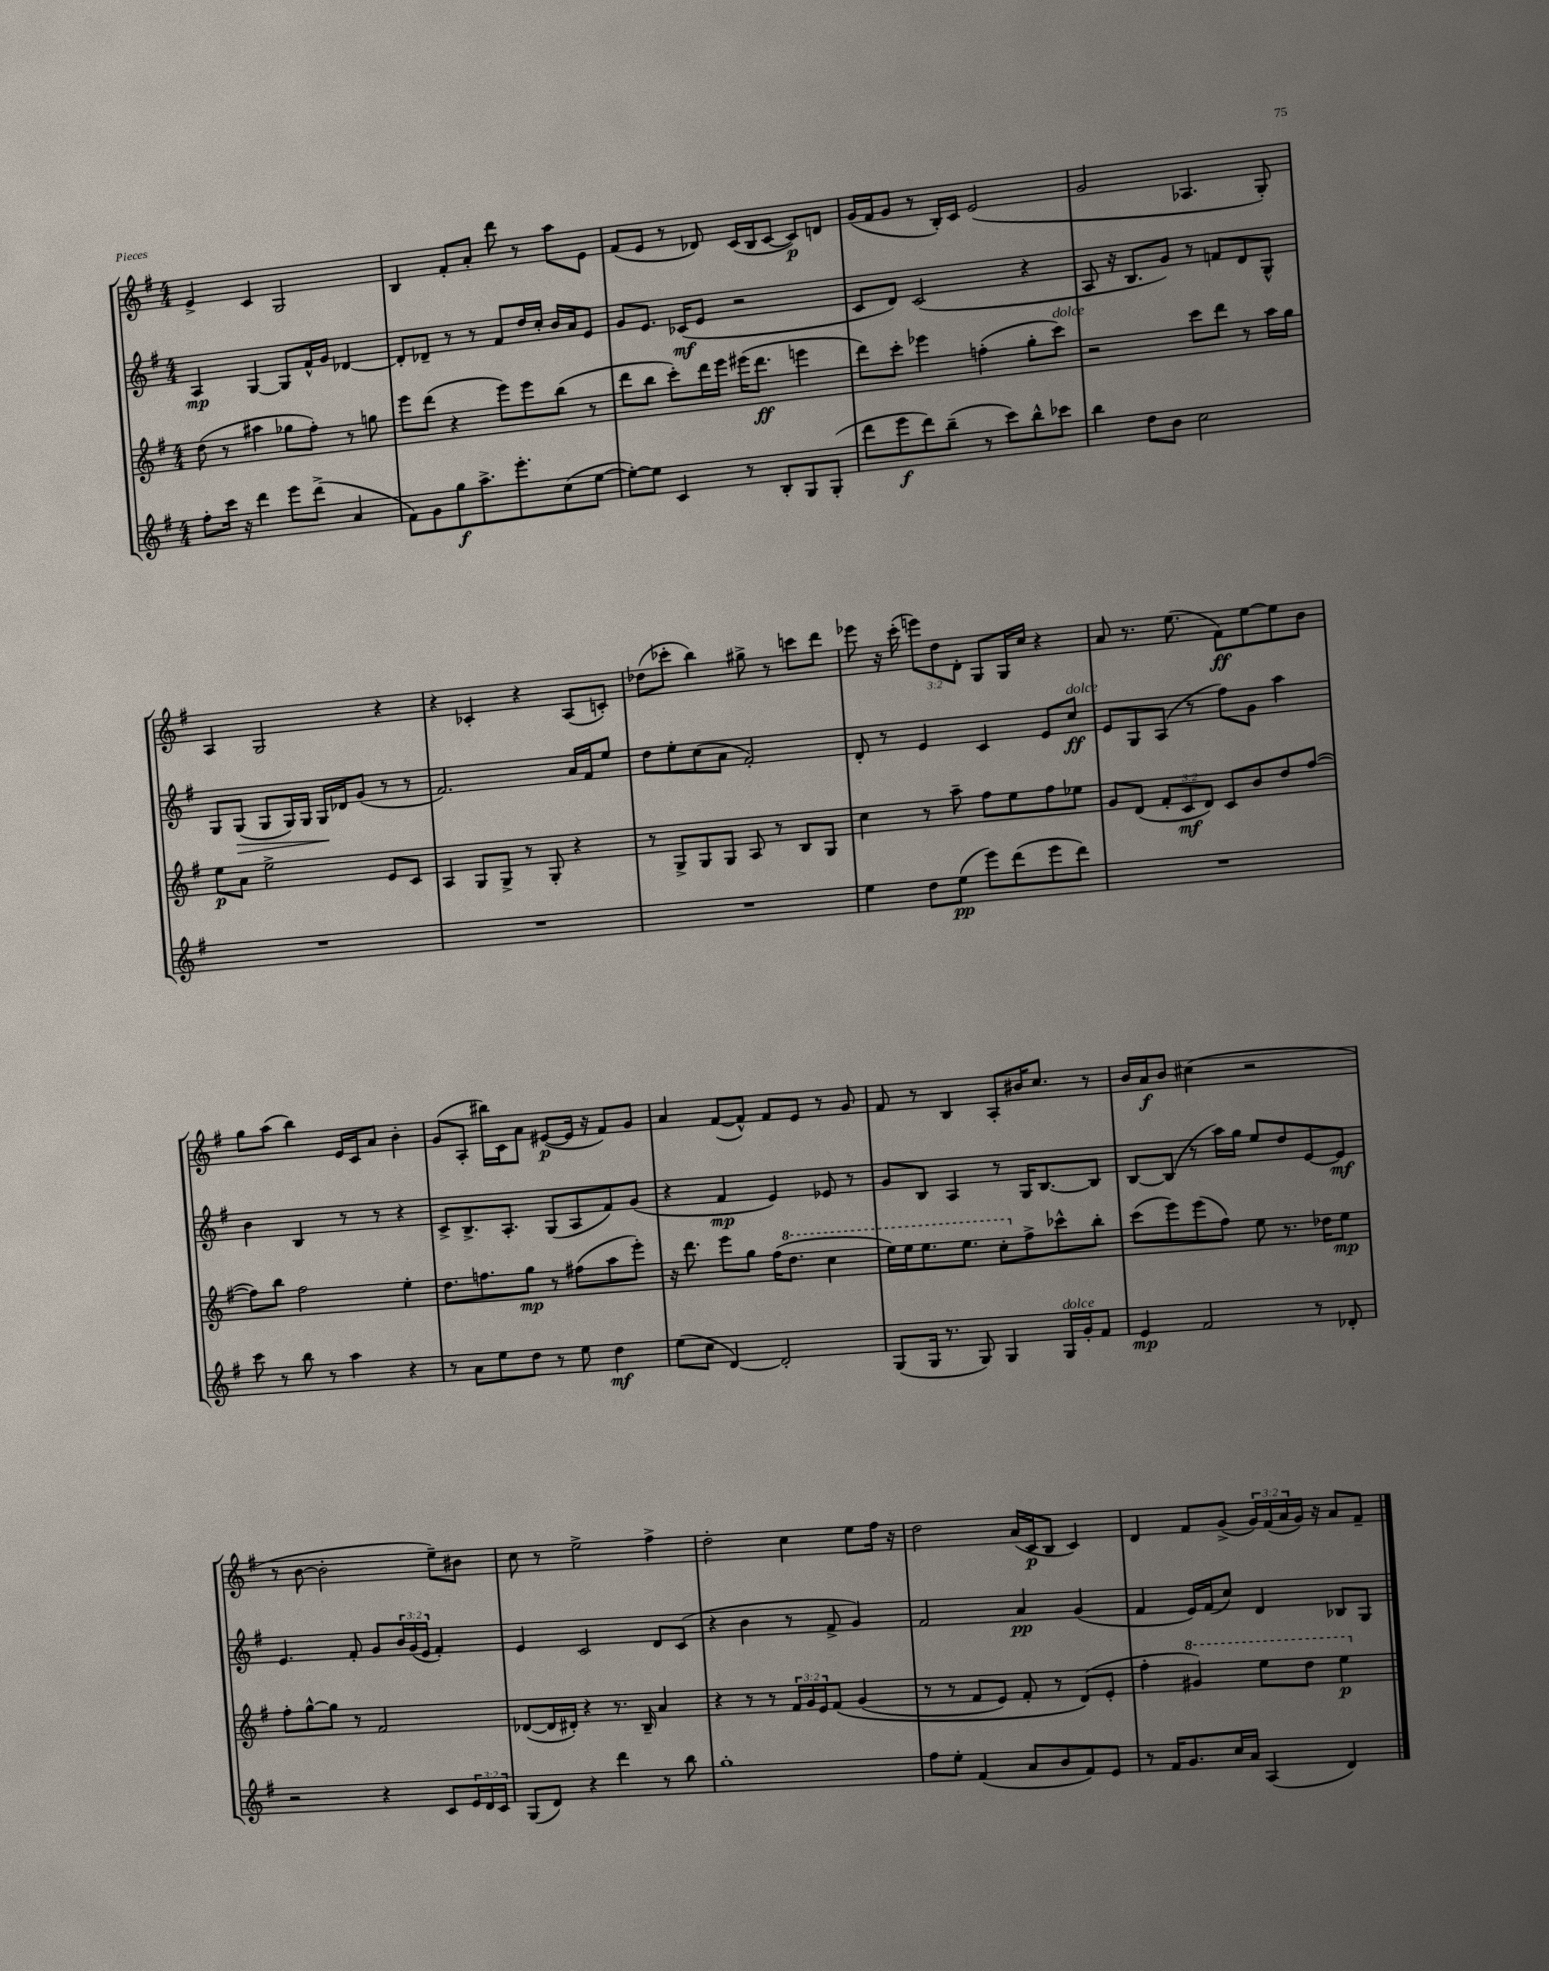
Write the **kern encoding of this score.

**kern	**kern	**kern	**kern
*staff4	*staff3	*staff2	*staff1
*clefG2	*clefG2	*clefG2	*clefG2
*k[f#]	*k[f#]	*k[f#]	*k[f#]
*M4/4	*M4/4	*M4/4	*M4/4
8ff#'	(8dd	4A	4e^
16ccc	8r	.	.
16r	.	.	.
4ddd	4aa#	[4G	4c
8eee	8gg-	8G]	2G
(8ddd^	8ff#')	16f#^^	.
.	.	16g	.
4a	8r	[4d-	.
.	8gg	.	.
=	=	=	=
8f#)	8eee	8d-']	4B
8g	(8ddd	8d-~	.
8gg	4r	8r	8f#'
8.aa^	.	8r	8a'
.	8eee)	8f#	8ddd
8.eee'	.	.	.
.	8eee	16dd	8r
.	.	16cc'	.
(8cc	(8bb	16b	8aa
.	.	16a	.
[8ee	8r	8e	8e
=	=	=	=
8ee'_)	8ddd	8g	(8f#
8ee]	8bb	8.e	8e
4c	8ccc')	.	8r
.	.	(16c-	.
.	16ddd	8e	8d-)
.	16eee	.	.
8r	(16eee#	2r	(16c
.	8.ddd	.	16B
8B'	.	.	[8c
8G	4eee	.	8c])
(8G'	.	.	8d
=	=	=	=
8ddd	8ddd)	8c	(16g
.	.	.	16f#
8eee	8ccc'	8d)	8g
8ddd)	4eee-	(2c	8r
(8bb~	.	.	16B')
.	.	.	16c
8r	(4ff'	.	(2e
8ccc)	.	.	.
8bb^^	8gg'	4r	.
8ccc-	8ccc)	.	.
=	=	=	=
4bb	2r	8A	2g
.	.	16r	.
.	.	8.B	.
8dd	.	.	.
8b	.	8g)	.
2cc	8ccc	8r	4.A-
.	8ddd	8f	.
.	8r	8d	.
.	16aa	8G^^	8G')
.	16gg	.	.
=	=	=	=
1r	8ee	8G	4A
.	8a	(8G	.
.	2ee^	8G	2G
.	.	16G)	.
.	.	16G	.
.	.	16G	.
.	.	16d-	.
.	.	(8g	.
.	8e	8r	4r
.	8c	8r	.
=	=	=	=
1r	4A	2.f#)	4r
.	8G	.	4c-'
.	8G^	.	.
.	8r	.	4r
.	8G'	.	.
.	4r	16a	(8A
.	.	16f#	.
.	.	8ee	8c')
=	=	=	=
1r	8r	8dd	(8dd-
.	8G^	8ee'	8ccc-'
.	8G	(8cc	4bb)
.	8G	8a	.
.	8A	2f#')	8gg#^
.	8r	.	8r
.	8B	.	8ccc
.	8G	.	8ddd
=	=	=	=
4ee	4cc	8d'	8eee-
.	.	8r	16r
.	.	.	(16ccc'
8dd	8r	4e	12eee)
.	.	.	12dd
(8ee	8aa~	.	.
.	.	.	12d'
8eee)	8ff#	4c	8G
(8ddd	8ee	.	16G
.	.	.	16cc
8eee	8ff#	8e	4r
8ddd)	8ee-	8cc	.
=	=	=	=
1r	8g	8e	8a
.	(8d	8G	8.r
.	12f#'	(8A	.
.	.	.	(8.ee
.	12c	.	.
.	.	8r	.
.	12d)	.	.
.	8c	8ff#)	8f#)
.	8b	8g	[8ee
.	8dd	4aa	8ee]
.	([8ff#	.	8b
=	=	=	=
8ccc	8ff#])	4b	8gg
8r	8bb	.	(8aa
8bb	2ff#	4B	4bb)
8r	.	.	.
4aa	.	8r	16e
.	.	.	16c
.	.	8r	8a
4r	4ee'	4r	4b'
=	=	=	=
8r	8.dd	8c^	(8g
8a	.	8.B^	8A'
.	8.ff	.	.
8ee	.	.	16bb#)
.	.	8.A'	16c
8dd	8gg	.	8a
8r	8r	(8G	([8e#
8ee	(8ff#	8A	16e#]
.	.	.	16r
4dd	8aa	8f#)	8f#)
.	8eee')	(8g	8g
=	=	=	=
(8ee	16r	4r	4a
.	8.ddd	.	.
8cc	.	.	.
[4d)	8eee	4f#	([8f#
.	8gg	.	8f#^^])
2d']	(16ff#	4e)	8f#
.	8.ddd	.	.
.	.	.	8e
.	4ccc	8e-	8r
.	.	8r	8g
=	=	=	=
(8G	16eee)	8g	8f#
.	16eee	.	.
16G	8.eee	8B	8r
8.r	.	.	.
.	.	4A	4B
.	8.eee	.	.
8G)	.	.	.
4G	8ccc'	8r	8A'
.	8ff#^	16G	16b#
.	.	[8.B	8.cc
16G	8ccc-^^	.	.
16g'	.	.	.
8f#	8bb'	8B]	8r
=	=	=	=
4e	(8ccc	[8B	16b
.	.	.	16a
.	8eee)	(8B]	8b
2f#	(8eee	8r	(4cc#
.	8ff#)	16aa)	.
.	.	16gg	.
.	8ee	8ee	2r
.	8.r	8dd	.
8r	.	[8e	.
.	16dd-	.	.
8d-'	8ee	8e]	.
=	=	=	=
2r	8ff#'	4.e	8r
.	[8gg^^	.	[8b
.	8gg]	.	2b']
.	8r	8f#'	.
4r	2f#	8g	.
.	.	24b	.
.	.	(24g	.
.	.	24e	.
8c	.	4f#')	8ee~)
24e	.	.	8b#
24d	.	.	.
24c	.	.	.
=	=	=	=
(8G	([8d-	4e	8cc
8d)	16d-]	.	8r
.	16d#')	.	.
4r	4r	2c	2ee^
4ddd	8.r	.	.
.	16B~	.	.
8r	4a	8d	4ff#^
8bb	.	(8c	.
=	=	=	=
1gg'	4r	4r	2dd'
.	8r	4b	.
.	8r	.	.
.	24f#	8r	4cc
.	24g	.	.
.	24e	.	.
.	&(8f#	8f#^	.
.	(4g	4g)	8ee
.	.	.	16ff#
.	.	.	16r
=	=	=	=
8ff#	8r	2f#	2dd
8ee'	8r	.	.
(4f#	8f#	.	.
.	8e)	.	.
8a	8f#'	4a	(16a
.	.	.	16c
8b	8r	.	8B
8f#)	(8d&)	(4g	4c)
8e	8e'	.	.
=	=	=	=
8r	4ff#'	4f#	4d
16f#	.	.	.
8.g	.	.	.
.	4gg#)	16e)	8f#
.	.	(16f#	.
16cc	.	8cc)	(8g^
16a	.	.	.
(4A	8eee	4d	24g)
.	.	.	(24f#
.	.	.	24a
.	8ddd	.	16g)
.	.	.	16r
4d)	4eee	8B-	8a
.	.	8G	8f#~
==	==	==	==
*-	*-	*-	*-
